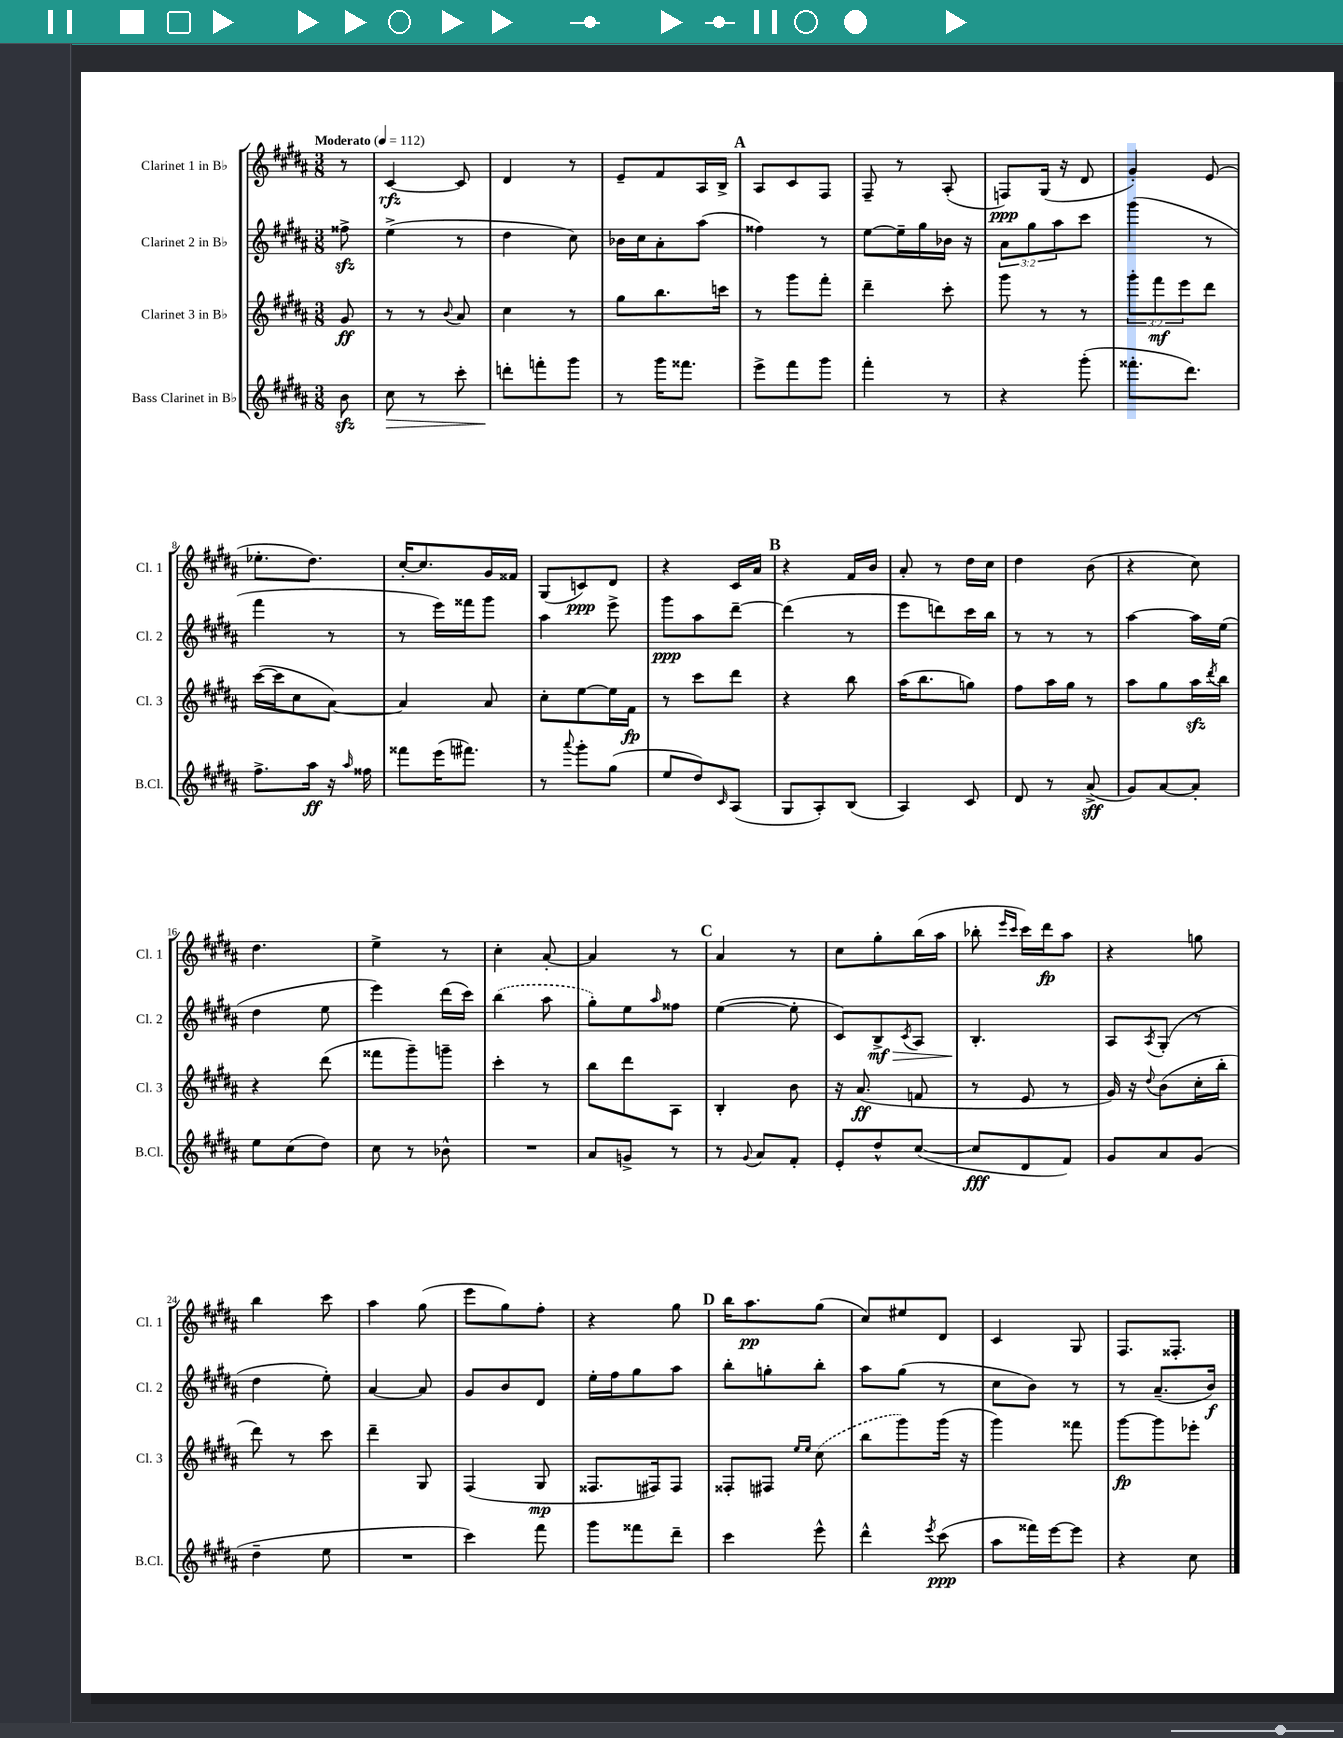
<<
\new StaffGroup <<
\new Staff = "s0" \with { instrumentName = "Clarinet 1 in Bb" shortInstrumentName = "Cl. 1" } {
    \clef treble \key b \major \numericTimeSignature \time 3/8 \partial 8 \tempo "Moderato" 4 = 112
    r8 |
    cis'4~\rfz cis'8 |
    dis'4 r8 |
    e'8-- fis'8 ais16 b16-> |
    \mark \markup { \bold "A" } ais8 cis'8 fis8 |
    fis8-- r8 ais8-.( |
    f8\ppp) gis16( r16 dis'8 |
    gis'4-.) e'8( |
    ees''8.-. dis''8.) |
    cis''16~-. cis''8. gis'16 fisis'16 |
    gis8( c'8\ppp) dis'8 |
    r4 cis'16 ais'16 |
    \mark \markup { \bold "B" } r4 fis'16 b'16 |
    ais'8-. r8 dis''16 cis''16 |
    dis''4 b'8( |
    r4 cis''8) |
    dis''4. |
    e''4-> r8 |
    cis''4-. ais'8~-. |
    ais'4 r8 |
    \mark \markup { \bold "C" } ais'4 r8 |
    cis''8 gis''8-. b''16( ais''16 |
    bes''8-. \grace { e'''16 cis'''16 } cis'''16) dis'''16\fp ais''8 |
    r4 g''8 |
    b''4 cis'''8 |
    ais''4 gis''8( |
    e'''8 gis''8) fis''8-. |
    r4 gis''8 |
    \mark \markup { \bold "D" } b''16 ais''8.\pp gis''8( |
    cis''8) eis''8 dis'8 |
    cis'4 gis8 |
    fis8. fisis8.-. \bar "|." |
}
\new Staff = "s1" \with { instrumentName = "Clarinet 2 in Bb" shortInstrumentName = "Cl. 2" } {
    \clef treble \key b \major \numericTimeSignature \time 3/8 \override Staff.TupletNumber.text = #tuplet-number::calc-fraction-text \partial 8
    fisis''8->\sfz |
    e''4->( r8 |
    dis''4 cis''8) |
    bes'16 cis''16 ais'8-. ais''8( |
    \mark \markup { \bold "A" } fisis''4) r8 |
    e''8~ e''16-- gis''16 bes'16 r16 |
    \tuplet 3/2 { ais'8 gis''8 ais''8 } cis'''8 |
    gis'''4( r8 |
    fis'''4 r8 |
    r8 e'''16) fisis'''16 gis'''8 |
    ais''4 e'''8-> |
    gis'''8\ppp ais''8 dis'''8~-- |
    \mark \markup { \bold "B" } dis'''4( r8 |
    e'''8 d'''8) cis'''16 b''16 |
    r8 r8 r8 |
    ais''4~ ais''16 e''16( |
    dis''4 e''8 |
    e'''4) dis'''16( cis'''16) |
    \once \slurDashed b''4( ais''8 |
    gis''8-.) e''8 \grace { ais''16 } fisis''8 |
    \mark \markup { \bold "C" } e''4~( e''8-. |
    cis'8) b8->\mf\> \acciaccatura { cis'8 } ais8 |
    b4.-.\! |
    ais8 \acciaccatura { ais8 } gis8-.( r8 |
    dis''4 e''8-.) |
    ais'4~ ais'8 |
    gis'8 b'8 dis'8 |
    e''16-. fis''16 gis''8 ais''8 |
    \mark \markup { \bold "D" } b''8-. g''8-. b''8-. |
    ais''8 gis''8( r8 |
    cis''8 b'8) r8 |
    r8 ais'8.--( b'16\f) \bar "|." |
}
\new Staff = "s2" \with { instrumentName = "Clarinet 3 in Bb" shortInstrumentName = "Cl. 3" } {
    \clef treble \key b \major \numericTimeSignature \time 3/8 \override Staff.TupletNumber.text = #tuplet-number::calc-fraction-text \partial 8
    gis'8\ff |
    r8 r8 \appoggiatura { b'8 } ais'8 |
    cis''4 r8 |
    gis''8 b''8. c'''16 |
    \mark \markup { \bold "A" } r8 gis'''8 fis'''8-. |
    dis'''4-- cis'''8-. |
    gis'''8 r8 r8 |
    \tuplet 3/2 { gis'''8-. fis'''8\mf e'''8 } dis'''8 |
    cis'''16~( cis'''16 cis''8 ais'8~) |
    ais'4 ais'8 |
    cis''8-. e''8~ e''16 fis'16\fp |
    r8 cis'''8 dis'''8 |
    \mark \markup { \bold "B" } r4 b''8 |
    ais''16( b''8. g''8) |
    fis''8 ais''16 gis''16 r8 |
    ais''8 gis''8 ais''16\sfz \acciaccatura { dis'''8 } b''16 |
    r4 dis'''8( |
    fisis'''8 gis'''8--) g'''8-- |
    cis'''4-. r8 |
    b''8 dis'''8 ais8 |
    \mark \markup { \bold "C" } b4-. b'8 |
    r16 ais'8.\ff( f'8 |
    r8 e'8 r8 |
    gis'16) r16 \appoggiatura { dis''8 } b'8( cis''16-. b''16-. |
    dis'''8) r8 cis'''8 |
    dis'''4-- gis8 |
    fis4( gis8\mp |
    fisis8. fis16) fis8 |
    \mark \markup { \bold "D" } fisis8-. fis8 \grace { e''16 e''16 } \once \slurDashed cis''8( |
    b''8 gis'''8) gis'''16( r16 |
    gis'''4) fisis'''8 |
    gis'''8~\fp gis'''8 ees'''8-. \bar "|." |
}
\new Staff = "s3" \with { instrumentName = "Bass Clarinet in Bb" shortInstrumentName = "B.Cl." } {
    \clef treble \key b \major \numericTimeSignature \time 3/8 \partial 8
    b'8\sfz |
    cis''8\> r8 cis'''8-. |
    d'''8-.\! f'''8-. gis'''8 |
    r8 gis'''16 fisis'''8. |
    \mark \markup { \bold "A" } e'''8-> fis'''8 gis'''8 |
    fis'''4-. r8 |
    r4 gis'''8-.( |
    fisis'''8.-. dis'''8.) |
    fis''8.-> ais''16\ff r16 \grace { ais''16 } fisis''16 |
    fisis'''8 e'''16( fis'''8.) |
    r8 \appoggiatura { ais'''8 } gis'''8-. gis''8( |
    e''8 dis''8) \grace { cis'16 } ais8( |
    \mark \markup { \bold "B" } gis8 ais8-.) b8( |
    ais4) cis'8 |
    dis'8 r8 ais'8->\sff( |
    gis'8) ais'8~ ais'8-. |
    e''8 cis''8( dis''8) |
    cis''8 r8 bes'8-^ |
    R4. |
    ais'8 g'8-> r8 |
    \mark \markup { \bold "C" } r8 \appoggiatura { gis'8 } ais'8 fis'8-. |
    e'8-. dis''8-^ cis''8~( |
    cis''8\fff dis'8 fis'8) |
    gis'8 ais'8 gis'8( |
    dis''4-- e''8 |
    R4. |
    cis'''4) fis'''8 |
    gis'''8 fisis'''8 dis'''8-- |
    \mark \markup { \bold "D" } cis'''4 e'''8-^ |
    dis'''4-^ \acciaccatura { e'''8 } cis'''8\ppp( |
    ais''8 fisis'''16) e'''16~ e'''8 |
    r4 cis''8 \bar "|." |
}
>>
>>
